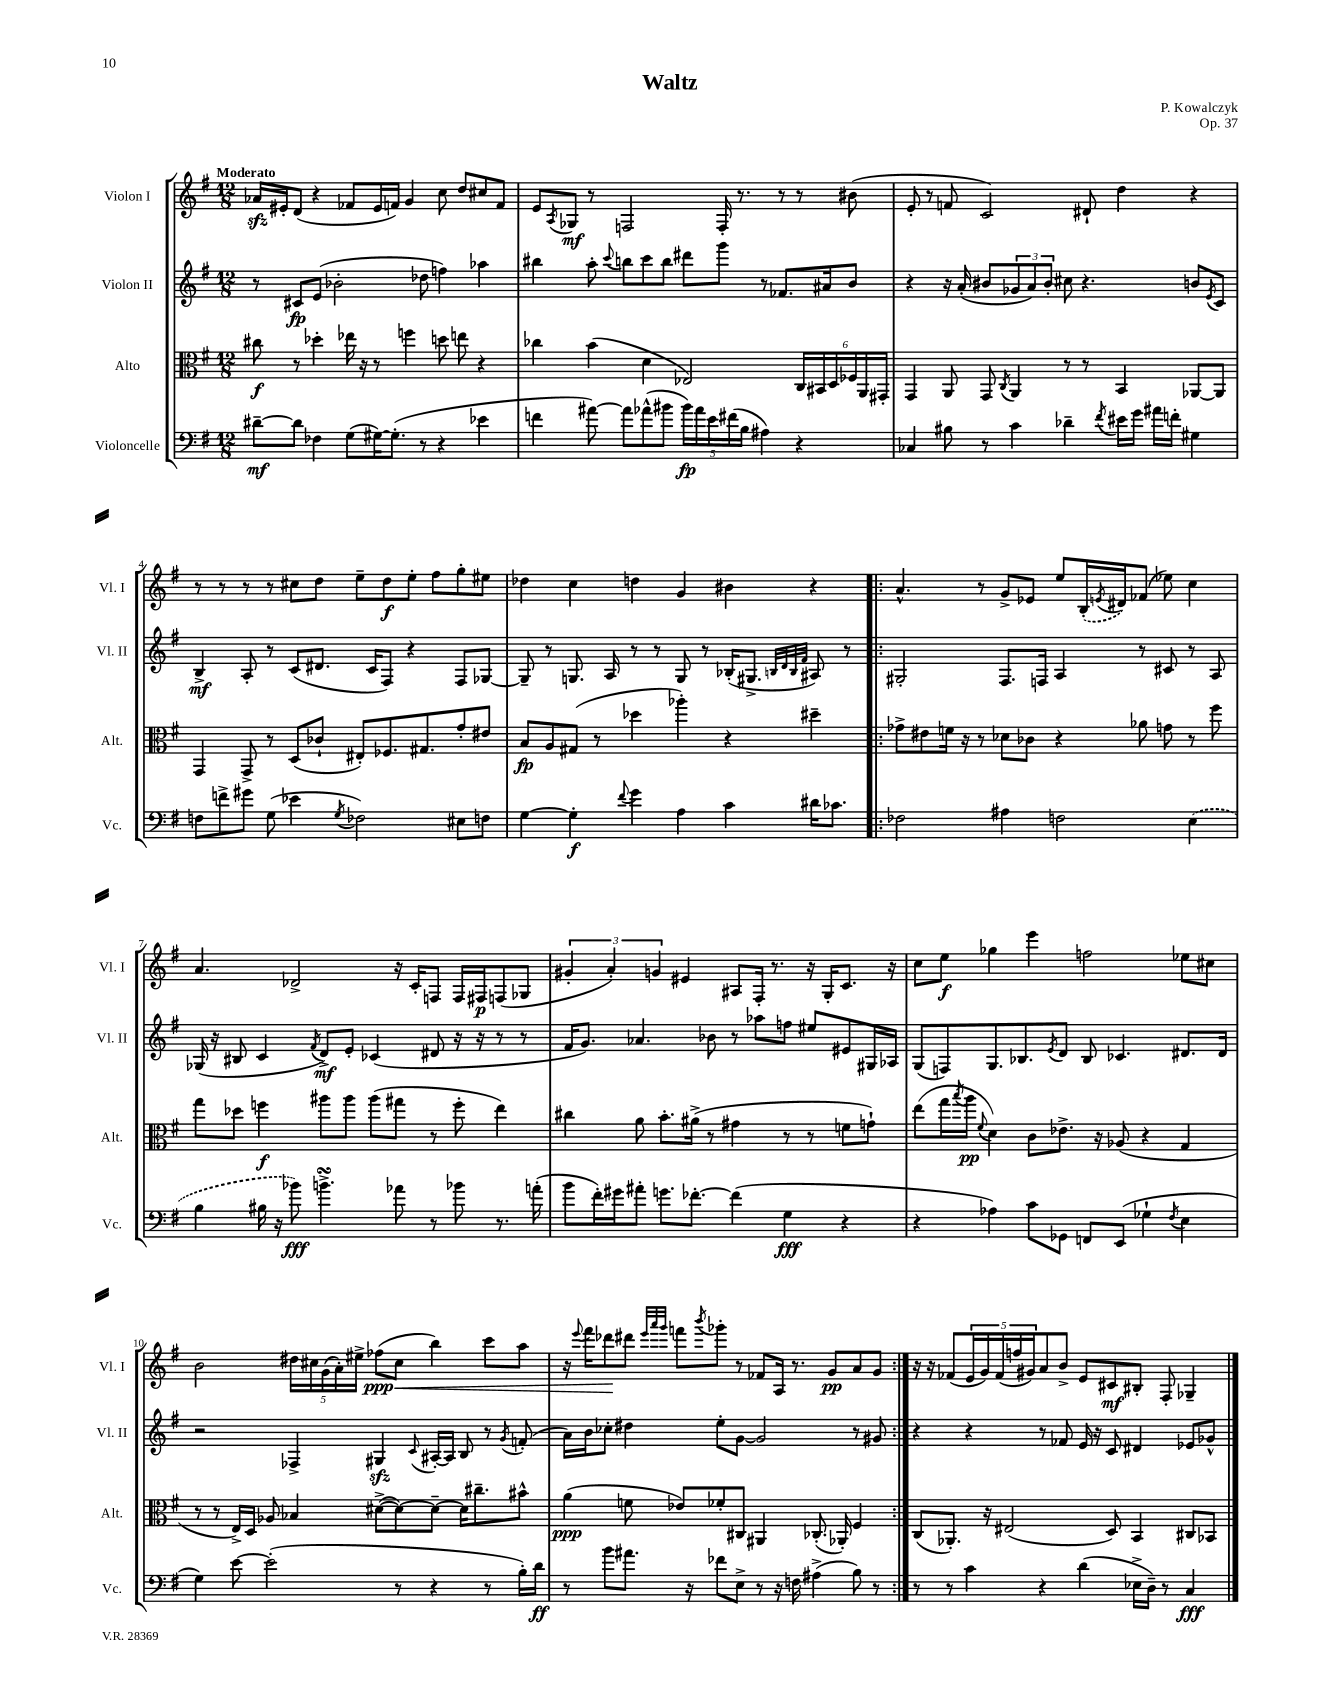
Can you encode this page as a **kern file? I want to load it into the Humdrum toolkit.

**kern	**kern	**kern	**kern
*staff4	*staff3	*staff2	*staff1
*clefF4	*clefC3	*clefG2	*clefG2
*k[f#]	*k[f#]	*k[f#]	*k[f#]
*M12/8	*M12/8	*M12/8	*M12/8
[8d#~	8cc#	8r	16a-
.	.	.	16e#'
8d#]	8r	8c#	(8d
4F-	4dd-'	(8e	4r
.	.	2b-'	.
(8G	16ee-	.	8f-
.	16r	.	.
[16G#)	8r	.	16e#
(8.G#']	.	.	16f)
.	4ff	.	4g
8r	.	8dd-	.
4r	8dd	4ff)	8cc
.	8ee	.	8dd
4e-	4r	4aa-	8cc#
.	.	.	8f
=	=	=	=
4f	4cc-	4bb#	8e
.	.	.	8qA
.	.	.	8G-
[8a#)	(4b	8aa'	8r
.	.	8qqccc	.
8a#]	.	8bb	2F
(8a-^^	4d	8ccc	.
8b#	.	8bb	.
20b#)	2E-)	8ddd#	.
20a-	.	.	.
20e	.	.	.
.	.	8ggg	16F'
(20f#	.	.	.
.	.	.	8.r
20B	.	.	.
4A#)	.	8r	.
.	.	8.f-	8r
4r	24C	.	8r
.	24BB#	.	.
.	.	16a#	.
.	24D	.	.
.	24F-	8b	(8b#
.	24AA	.	.
.	24GG#'	.	.
=	=	=	=
4C-	4GG	4r	8e'
.	.	.	8r
8B#	8AA	16r	8f
.	.	(16a'	.
8r	8GG	8b#	2c)
.	8qC	.	.
4c	4AA	12g-	.
.	.	12a)	.
.	.	12b#'	.
4d-~	8r	8cc#	.
.	8r	4.r	8d#`
8qf#	.	.	.
16e#	4BB	.	4dd
16g	.	.	.
16a#	.	.	.
16f'	.	.	.
4G#	[8AA-	8b	4r
.	.	8qe	.
.	8AA-]	8c	.
=	=	=	=
8F	4GG	4B^	8r
8f^	.	.	8r
8g#	8GG^	8A'	8r
(8G	8r	8r	8r
4e-	(8D	(8c	8cc#
.	8c-`	8.d#	8dd
8qG	.	.	.
2F-)	8E#')	.	8ee~
.	.	16c	.
.	8.F-	8F#)	8dd
.	.	4r	8ee'
.	8.G#	.	.
.	.	.	8ff#
8E#	8g'	8F#	8gg'
8F	8e#	[8G-	8ee#
=	=	=	=
[4G	8B	8G-~]	4dd-
.	8A	8r	.
4G']	(8G#	8.G	4cc
.	8r	.	.
.	.	16A	.
8qqf#	.	.	.
4g	4dd-	8r	4dd
.	.	8r	.
4A	4aa-')	8G	4g
.	.	8r	.
4c	4r	(16B-'	4b#
.	.	8.G#^	.
.	.	32qqB	.
.	.	32qqd	.
.	.	32qqB	.
.	.	32qqf#	.
16d#	4dd#~	8A#)	4r
8.c-	.	.	.
.	.	8r	.
=!|:	=!|:	=!|:	=!|:
2F-	8g-^	2G#'	4.a^^
.	8e#	.	.
.	16f	.	.
.	16r	.	.
.	8r	.	8r
4A#	8d-	8.F#	8g^
.	8c-	.	8e-
.	.	16F	.
2F	4r	4A	8ee
.	.	.	(16B'
.	.	.	8qe
.	.	.	16d#)
.	8a-	8r	(8f-
.	8g	8c#	8ee-)
(4E	8r	8r	4cc
.	8ff#	8A	.
=	=	=	=
4B	8gg	(16G-	4.a
.	.	16r	.
.	8dd-	8B#	.
16B#	4ff	4c	.
16r	.	.	.
8b-)	.	.	2d-^
.	.	8qf#	.
4.b^	8aa#	8d^)	.
.	8aa#	8e'	.
.	(8aa#	(4c-	.
8a-	8gg#	.	16r
.	.	.	16c'
8r	8r	8d#	8F
8b-	8ff'	16r	16F
.	.	16r	16F#
8.r	4ee)	8r	(8F
.	.	8r	8G-
(16a'	.	.	.
=	=	=	=
8b	4cc#	16f#	6g#'
.	.	8.g)	.
16f#')	.	.	.
.	.	.	6a')
16g#	.	.	.
8a#'	8a	4.a-	.
.	.	.	6g
8.g	8.b'	.	.
.	.	.	4e#
[8.f-'	(16a#^	.	.
.	8r	8b-	.
(4f-]	4g#	8r	8A#
.	.	8aa-	16F#'
.	.	.	8.r
4G	8r	8ff	.
.	8r	8ee#	16r
.	.	.	16G'
4r	8f	8e#	8.c
.	8g`)	16G#	.
.	.	16A-	16r
=	=	=	=
4r	(8ee	(8G	8cc
.	16gg	8F)	8ee
.	8qbb	.	.
.	16aa	.	.
.	8qqf#	.	.
4A-)	4d)	8.G	4gg-
.	.	8.B-	.
8c	8c	.	4eee
.	.	8qe	.
8GG-	8.e-^	8d	.
8FF	.	8B-	2ff
.	16r	.	.
(8EE	(8A-	4.c-	.
4G-`	4r	.	.
8qF#	.	.	.
4E	4G	8.d#	8ee-
.	.	.	8cc#
.	.	16d#	.
=	=	=	=
4G)	8r	2r	2b
.	8r	.	.
[8e	16E^)	.	.
.	16D	.	.
(2e']	8A-	.	.
.	4B-	4F-^	20dd#
.	.	.	20cc#
.	.	.	(20g
.	.	.	20a')
.	.	.	20ee#^
.	([8d#^	4G#	(8ff-
8r	8d#_)	.	8cc#
.	.	8qqc	.
4r	8d#~_	[16A#'	4bb)
.	.	16A#]	.
.	16d#]	8B	.
.	8.cc#~	.	.
8r	.	8r	8ccc
.	.	8qg	.
16B')	8b#^^	(8f'	8aa
16d	.	.	.
=	=	=	=
8r	(4a	16a)	16r
.	.	.	8qqeee
.	.	16b	16fff#
8b	.	8cc-'	8ddd-
8.a#	8f	4dd#	8ddd#
.	.	.	32qqeee
.	.	.	32qqaaa
.	.	.	32qqggg
.	8e-)	.	8fff
16r	.	.	.
.	.	.	8qbbb
8f-	8f-'	8ee'	8ggg-'
8E^	8C#	[8g	8r
8r	4AA#	2g]	8f-
16r	.	.	16A
16F	.	.	8.r
(4A#^	(8.C-'	.	.
.	.	.	8g
.	16AA-')	.	.
8B)	4F#	8r	8a
8r	.	8g#	8g
=:|!	=:|!	=:|!	=:|!
8r	(8C	4r	16r
.	.	.	16r
8r	8.AA-')	.	(8f-
4c	.	4r	20e
.	.	.	20g)
.	16r	.	.
.	.	.	(20f-
.	(2E#	.	.
.	.	.	20ff
.	.	.	20g#)
4r	.	8r	8a
.	.	8f-	8b^
(4d	.	16e	8e
.	.	16r	.
.	8D)	8c	8c#
16E-^	4BB	4d#	8B#'
16D~)	.	.	.
8r	.	.	8F#'
4C	8C#	8e-	4G-~
.	8BB-	8g-^^	.
==	==	==	==
*-	*-	*-	*-
